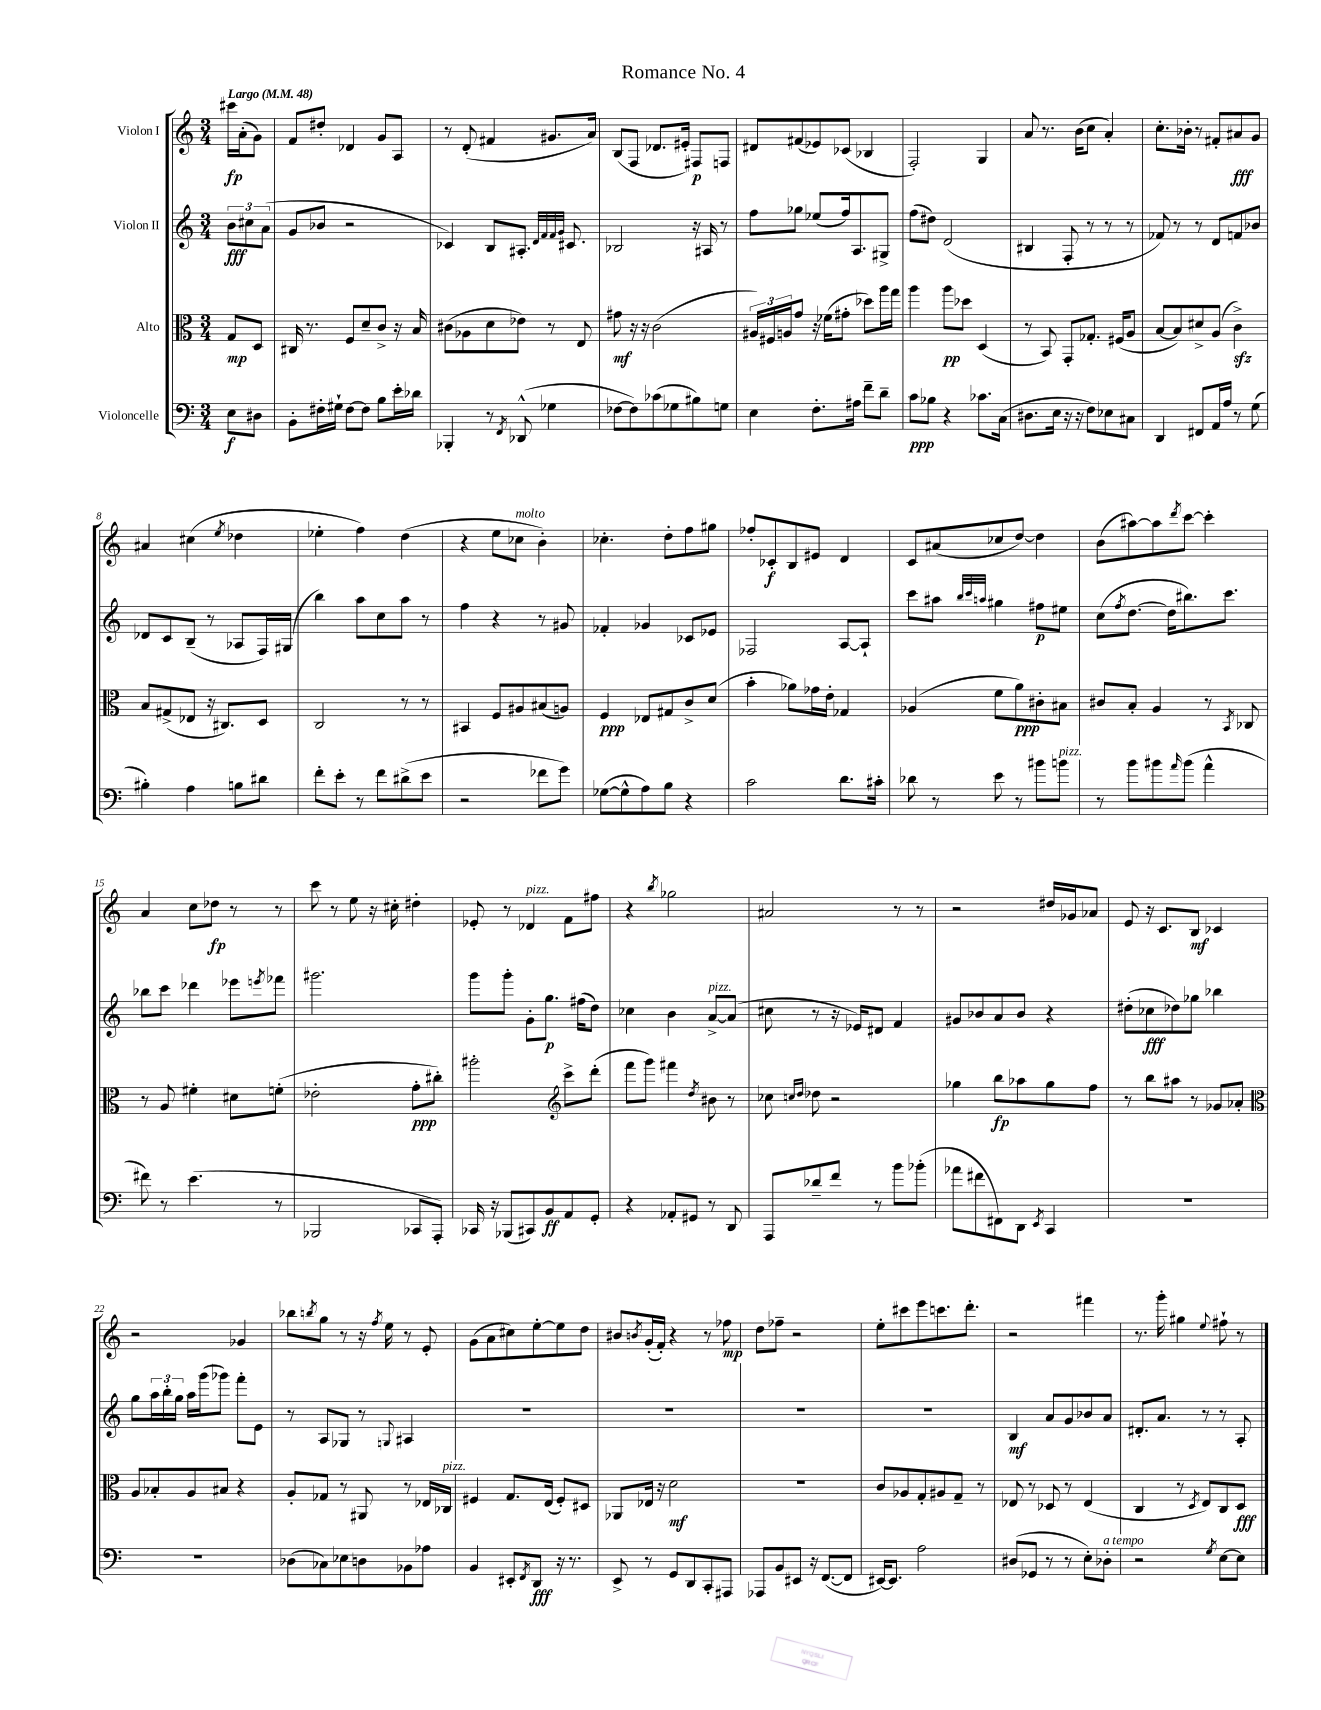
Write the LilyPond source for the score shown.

\header { title = "Romance No. 4" }
<<
\new StaffGroup <<
\new Staff = "s0" \with { instrumentName = "Violon I" } {
    \clef treble \key c \major \numericTimeSignature \time 3/4 \partial 4 \tempo "Largo" 4 = 48
    cis'''16\fp a'16-.( g'8) |
    f'8 dis''8-. des'4 g'8 a8 |
    r8 d'8-.( fis'4 gis'8. a'16) |
    b8( f8 des'8. eis'16-.) fis8\p f8 |
    dis'8 fis'8( ees'8) ces'8( bes4 |
    f2-.) g4 |
    a'8 r8. b'16( c''8 a'4-.) |
    c''8.-. bes'16-. r8 fis'8-. ais'8\fff g'8 |
    ais'4 cis''4( \acciaccatura { e''8 } des''4 |
    ees''4-. f''4) d''4( |
    r4 e''8 ces''8^\markup { \italic "molto" } b'4-.) |
    ces''4.-. d''8-. f''8 gis''8 |
    fes''8-. ces'8-.\f b8 eis'8 d'4 |
    c'8 ais'8( ces''8 d''8~) d''4 |
    b'8( ais''8~) ais''8 \acciaccatura { d'''8 } c'''8~ c'''4-. |
    a'4 c''8 des''8\fp r8 r8 |
    c'''8 r8 e''8 r16 cis''16-. dis''4-. |
    ees'8-. r8 des'4^\markup { \italic "pizz." } f'8 fis''8 |
    r4 \acciaccatura { b''8 } ges''2 |
    ais'2 r8 r8 |
    r2 dis''16 ges'16 aes'8 |
    e'8 r16 c'8. b8\mf ces'4 |
    r2 ges'4 |
    bes''8 \acciaccatura { b''8 } g''8 r8 r16 \acciaccatura { f''8 } e''16 r8 e'8-. |
    g'8( a'8 cis''8) e''8~-. e''8 d''8 |
    bis'8 \acciaccatura { b'8 } g'16-.( f'16-.) r4 r8 fes''8\mp |
    d''8 fes''8-- r2 |
    e''8-. cis'''8 e'''8 c'''8. d'''8.-. |
    r2 fis'''4 |
    r8. g'''16-. gis''4 \appoggiatura { e''8 } fis''8-! r8 \bar "|." |
}
\new Staff = "s1" \with { instrumentName = "Violon II" } {
    \clef treble \key c \major \numericTimeSignature \time 3/4 \partial 4
    \tuplet 3/2 { b'8\fff cis''8 a'8( } |
    g'8 bes'8 r2 |
    ces'4) b8 ais8.-. \grace { d'32 f'32 f'32 g'32 } cis'8. |
    bes2 r16 ais16 r8 |
    f''8 ges''8 ees''8( f''16) a8. gis8-> |
    f''8( dis''8) d'2( |
    bis4 f8-. r8 r8 r8 |
    fes'8) r8 r8 d'8 f'8 bes'8 |
    des'8 c'8 b8--( r8 aes8 f16) gis16( |
    b''4) a''8 c''8 a''8 r8 |
    f''4 r4 r8 gis'8 |
    fes'4-. ges'4 ces'8 ees'8 |
    fes2 a8~ a8-! |
    c'''8 ais''8 \grace { b''32 c'''32 a''32 } gis''4 fis''8\p eis''8 |
    c''8( \acciaccatura { f''8 } d''8.~ d''16 bis''8.) c'''8. |
    bes''8 c'''8 des'''4 ees'''8 \acciaccatura { e'''8 } fes'''8 |
    gis'''2. |
    g'''8 g'''8-. g'8-. g''8.\p fis''16( d''8) |
    ces''4 b'4 a'8~->^\markup { \italic "pizz." } a'8( |
    cis''8 r8 r16 ees'16) dis'8 f'4 |
    gis'8 bes'8 a'8 bes'8 r4 |
    dis''8-.( ces''8\fff des''8) ges''8 bes''4 |
    g''8 \tuplet 3/2 { a''16 b''16-. g''16 } a''16 g'''16( ges'''8) f'''8-. e'8 |
    r8 a8 ges8 r8 \appoggiatura { g8 } ais4 |
    R2. |
    R2. |
    R2. |
    R2. |
    b4\mf a'8 g'8 bes'8 a'8 |
    dis'8.-. a'8. r8 r8 a8-. \bar "|." |
}
\new Staff = "s2" \with { instrumentName = "Alto" } {
    \clef alto \key c \major \numericTimeSignature \time 3/4 \partial 4
    g8\mp d8 |
    cis16 r8. f8 d'8-- c'8-> r16 b16 |
    cis'8( aes8 d'8 ees'8) r8 e8 |
    gis'8\mf r16 r16 c'2( |
    \tuplet 3/2 { ais16) fis16 a16 } g'8 r16 fes'16( gis'8-. des''8) a''16 g''16 |
    a''4 a''8\pp des''8 d4( |
    r8 b,8) g,8-. ges8.-. fis16( a8 |
    b8~ b8) dis'8-> a8( c'4->\sfz) |
    b8 gis8->( ees8 r16 cis8.) d8 |
    c2 r8 r8 |
    bis,4 f8 ais8 bis8( a8) |
    f4\ppp ees8 gis8 c'8-> d'8( |
    b'4-. aes'8) ges'16 e'16-. ges4 |
    aes4( f'8 a'8\ppp) cis'8-. bis8 |
    cis'8 b8-. a4 r8 \acciaccatura { b,8 } ces8 |
    r8 a8 fis'4-. dis'8 f'8-.( |
    ees'2-. g'8-.\ppp cis''8-.) |
    ais''2-. \clef treble c'''8-> d'''8-.( |
    f'''8 g'''8) fis'''4 \acciaccatura { d''8 } bis'8 r8 |
    ces''8 \grace { c''16 d''16 } des''8 r2 |
    ges''4 b''8\fp aes''8 ges''8 f''8 |
    r8 b''8 ais''8 r8 ges'8 aes'8-. |
    \clef alto a8 bes8-. a8 bis8 r4 |
    a8-. ges8 r8 ais,8 r8 ees16 ces16^\markup { \italic "pizz." } |
    fis4 g8. e16( fis8-.) dis8 |
    aes,8 ees16 r16 d'2\mf |
    R2. |
    c'8 aes8 g8-. ais8 g8-- r8 |
    ees8 r8 des8 r8 ees4( |
    c4 r8 \acciaccatura { d8 } e8) c8 d8\fff \bar "|." |
}
\new Staff = "s3" \with { instrumentName = "Violoncelle" } {
    \clef bass \key c \major \numericTimeSignature \time 3/4 \partial 4
    e8\f dis8 |
    b,8-. fis16-. gis16-! fis8~ fis8 b8 e'16-. des'16 |
    bes,,4-. r8 \acciaccatura { f,8 } des,8-^( ges4 |
    fes8~ fes8) ces'8( ges8 bis8) g8 |
    e4 f8.-. ais16 f'8-- d'8-- |
    c'8\ppp bes8 r4 ces'8. c16( |
    dis8. e16 r16 r16 f8) ees8 cis8 |
    d,4 fis,8 a,16 a16 r8 g8( |
    bis4-.) a4 b8 dis'8 |
    f'8-. e'8-. r8 f'8 dis'8->( e'8 |
    r2 fes'8 g'8) |
    ges8~( ges8-^ a8) b8 r4 |
    c'2 d'8. cis'16-. |
    des'8 r8 e'8 r8 bis'8 b'8^\markup { \italic "pizz." } |
    r8 b'8 bis'8 \grace { a'16 } bis'8( a'4-^ |
    fis'8) r8 e'4.( r8 |
    bes,,2 ces,8 a,,8-.) |
    ces,16 r16 bes,,8( cis,8) b,8\ff a,8 g,8-. |
    r4 aes,8-. gis,8 r8 d,8 |
    a,,8 des'8-- f'8 r8 b'8 bes'8-.( |
    aes'8 fis'8 fis,8) d,8 \acciaccatura { e,8 } c,4 |
    R2. |
    R2. |
    des8( ces8) ees8 d8 bes,8 aes8 |
    b,4 eis,8-. \acciaccatura { f,8 } d,8\fff r16 r8. |
    e,8-> r8 g,8 d,8 c,8-. ais,,8 |
    aes,,8 b,8 eis,8 r16 f,8.~( f,8 |
    eis,16~) eis,8. a2 |
    dis8( ges,8 r8 r8 e8-.) des8-.^\markup { \italic "a tempo" } |
    r2 \acciaccatura { g8 } e8~ e8 \bar "|." |
}
>>
>>
